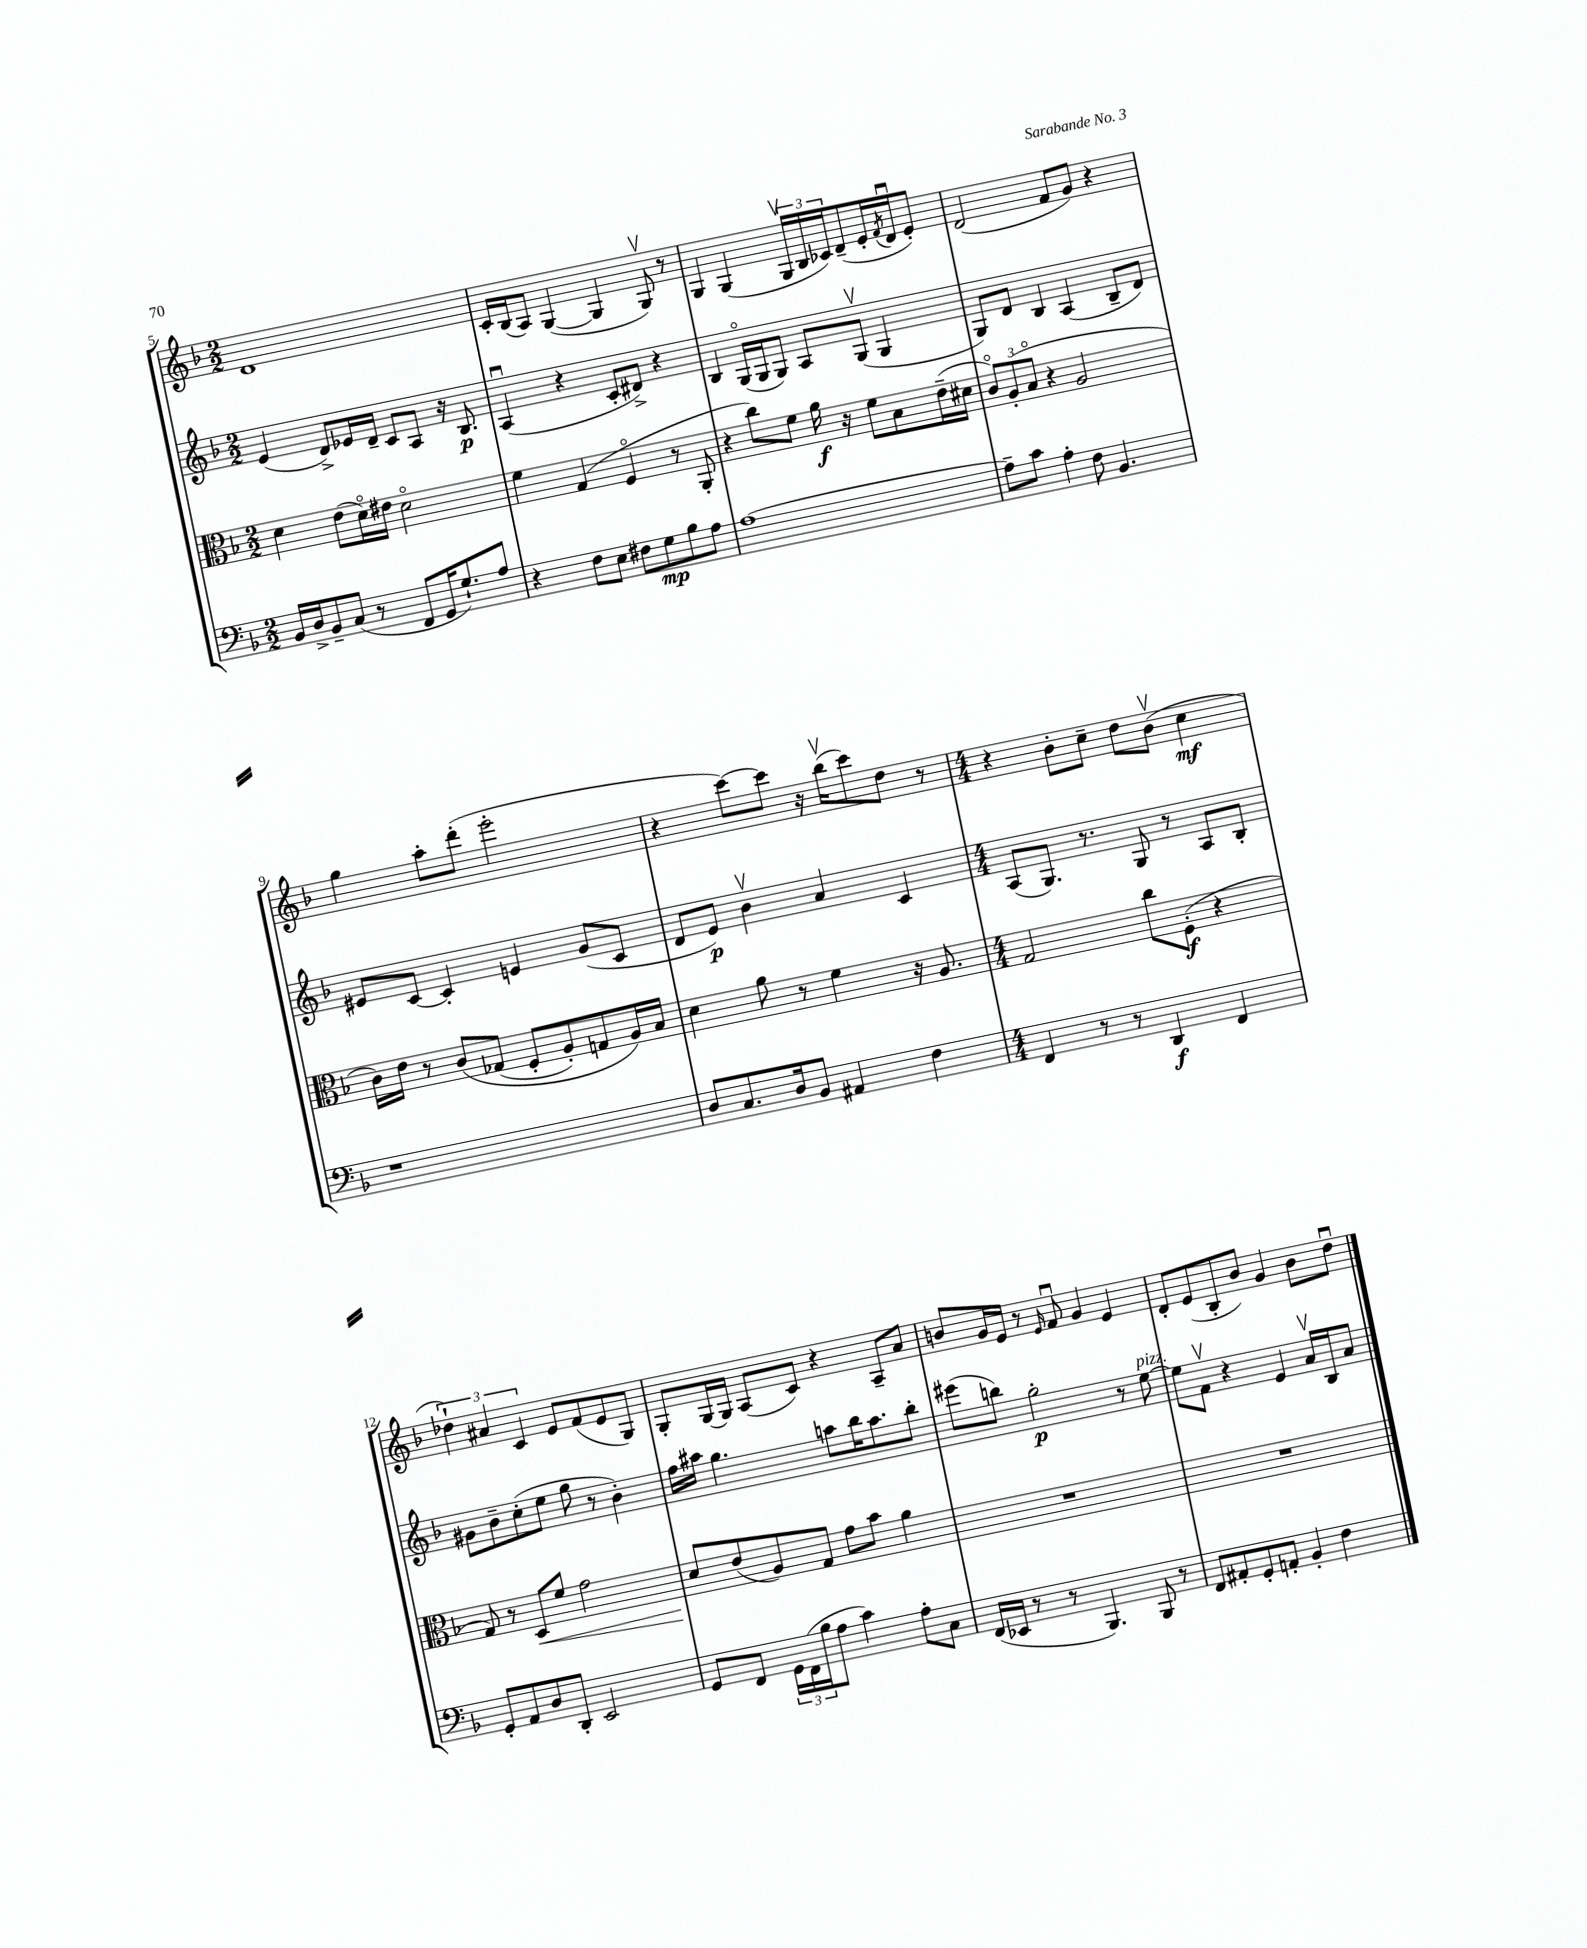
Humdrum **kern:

**kern	**kern	**kern	**kern
*staff4	*staff3	*staff2	*staff1
*clefF4	*clefC3	*clefG2	*clefG2
*k[b-]	*k[b-]	*k[b-]	*k[b-]
*M2/2	*M2/2	*M2/2	*M2/2
16BB-	4d	(4e	1d
16D^	.	.	.
8BB-~	.	.	.
(8C	(8e	8d^)	.
8r	16do)	16e-	.
.	16e#	16d~	.
8FF	2do	8c	.
16GG	.	8A	.
8.G`)	.	.	.
.	.	16r	.
.	.	8.B-	.
8A	.	.	.
=	=	=	=
4r	4f	(4Au	16c'
.	.	.	(16B-
.	.	.	8A)
8F	(4G	4r	([4G
8E	.	.	.
8F#	4Fo	8c'	4G]
8G	.	8d#^)	.
8B-	8r	4r	8Gv)
8A	8AA'	.	8r
=	=	=	=
[1A	4r	4B-	4G
.	8cc)	(16Go	(4G
.	.	16G	.
.	8f	8G)	.
.	16a	8A	24Gv
.	.	.	24B-
.	16r	.	.
.	.	.	24c-)
.	8f	(8Gv	(8d~
.	8B-	4G	16e'
.	.	.	8qf
.	.	.	16du
.	(16e~	.	8e')
.	16d#	.	.
=	=	=	=
8A~]	12co)	8G)	(2d
.	(12A'	.	.
8c	.	8d	.
.	12B-o	.	.
4A'	4r	4B-	.
8F	2A	(4A	8f
4.BB-	.	.	8g)
.	.	8B-~	4r
.	.	8d)	.
=	=	=	=
1r	16c)	8e#	4gg
.	16e	.	.
.	8r	[8c	.
.	&(8c	4c']	8aa'
.	(8G-	.	(8ddd'
.	8F'	4e	2eee'
.	8A')	.	.
.	8G	(8g	.
.	16A&)	8c	.
.	16B-	.	.
=	=	=	=
8D	4d	8d	4r
8.C	.	8e)	.
.	8a	4b-v	[8ccc)
16D	.	.	.
8BB-	8r	.	8ccc]
4AA#	4f	4a	16r
.	.	.	(16bb-v
.	.	.	8ccc)
4F	16r	4c	8dd
.	8.A	.	.
.	.	.	8r
=	=	=	=
*M4/4	*M4/4	*M4/4	*M4/4
4FF	2G	(8A	4r
.	.	8.G)	.
8r	.	.	8b-'
.	.	8.r	.
8r	.	.	8cc~
4DD	8cc	8G	8dd
.	(8F'	8r	(8b-v
4FF	4r	8A	4cc
.	.	8B-'	.
=	=	=	=
8GG'	8G)	8g#	6dd-`)
8AA	8r	8b-~	.
.	.	.	6a#
8D	8D	(8cc'	.
.	.	.	6c
8DD'	8f	8ee	.
2EE	2g	8gg	8e
.	.	8r	(8f
.	.	4b-')	8e
.	.	.	8G)
=	=	=	=
8GG	8d	16ff	8G'
.	.	16aa#	.
8FF	(8e	4.gg	[16G
.	.	.	16G]
24GG	8A)	.	(8A
(24FF	.	.	.
24B-	.	.	.
8A	8G	.	8c)
4c)	8g	8aa	4r
.	8b-	16bb-	.
.	.	8.aa	.
8A'	4a	.	8A~
8C	.	8bb-'	8a
=	=	=	=
(16FF	1r	(8eee#	8b
16EE-	.	.	.
8r	.	8bb)	16g
.	.	.	16e
8r	.	2gg'	8r
.	.	.	16qqe
4.BBB-)	.	.	8fu
.	.	.	4g
8BBB-	.	8r	4e
8r	.	[8ee	.
=	=	=	=
8FF	1r	8ee]	8d'
8AA#'	.	8fv	(8e
8GG'	.	4r	8B-'
8AA'	.	.	8b-)
4BB-'	.	4e	4g
4F	.	16av	8b-
.	.	16B-	.
.	.	8a	8ddu
==	==	==	==
*-	*-	*-	*-
